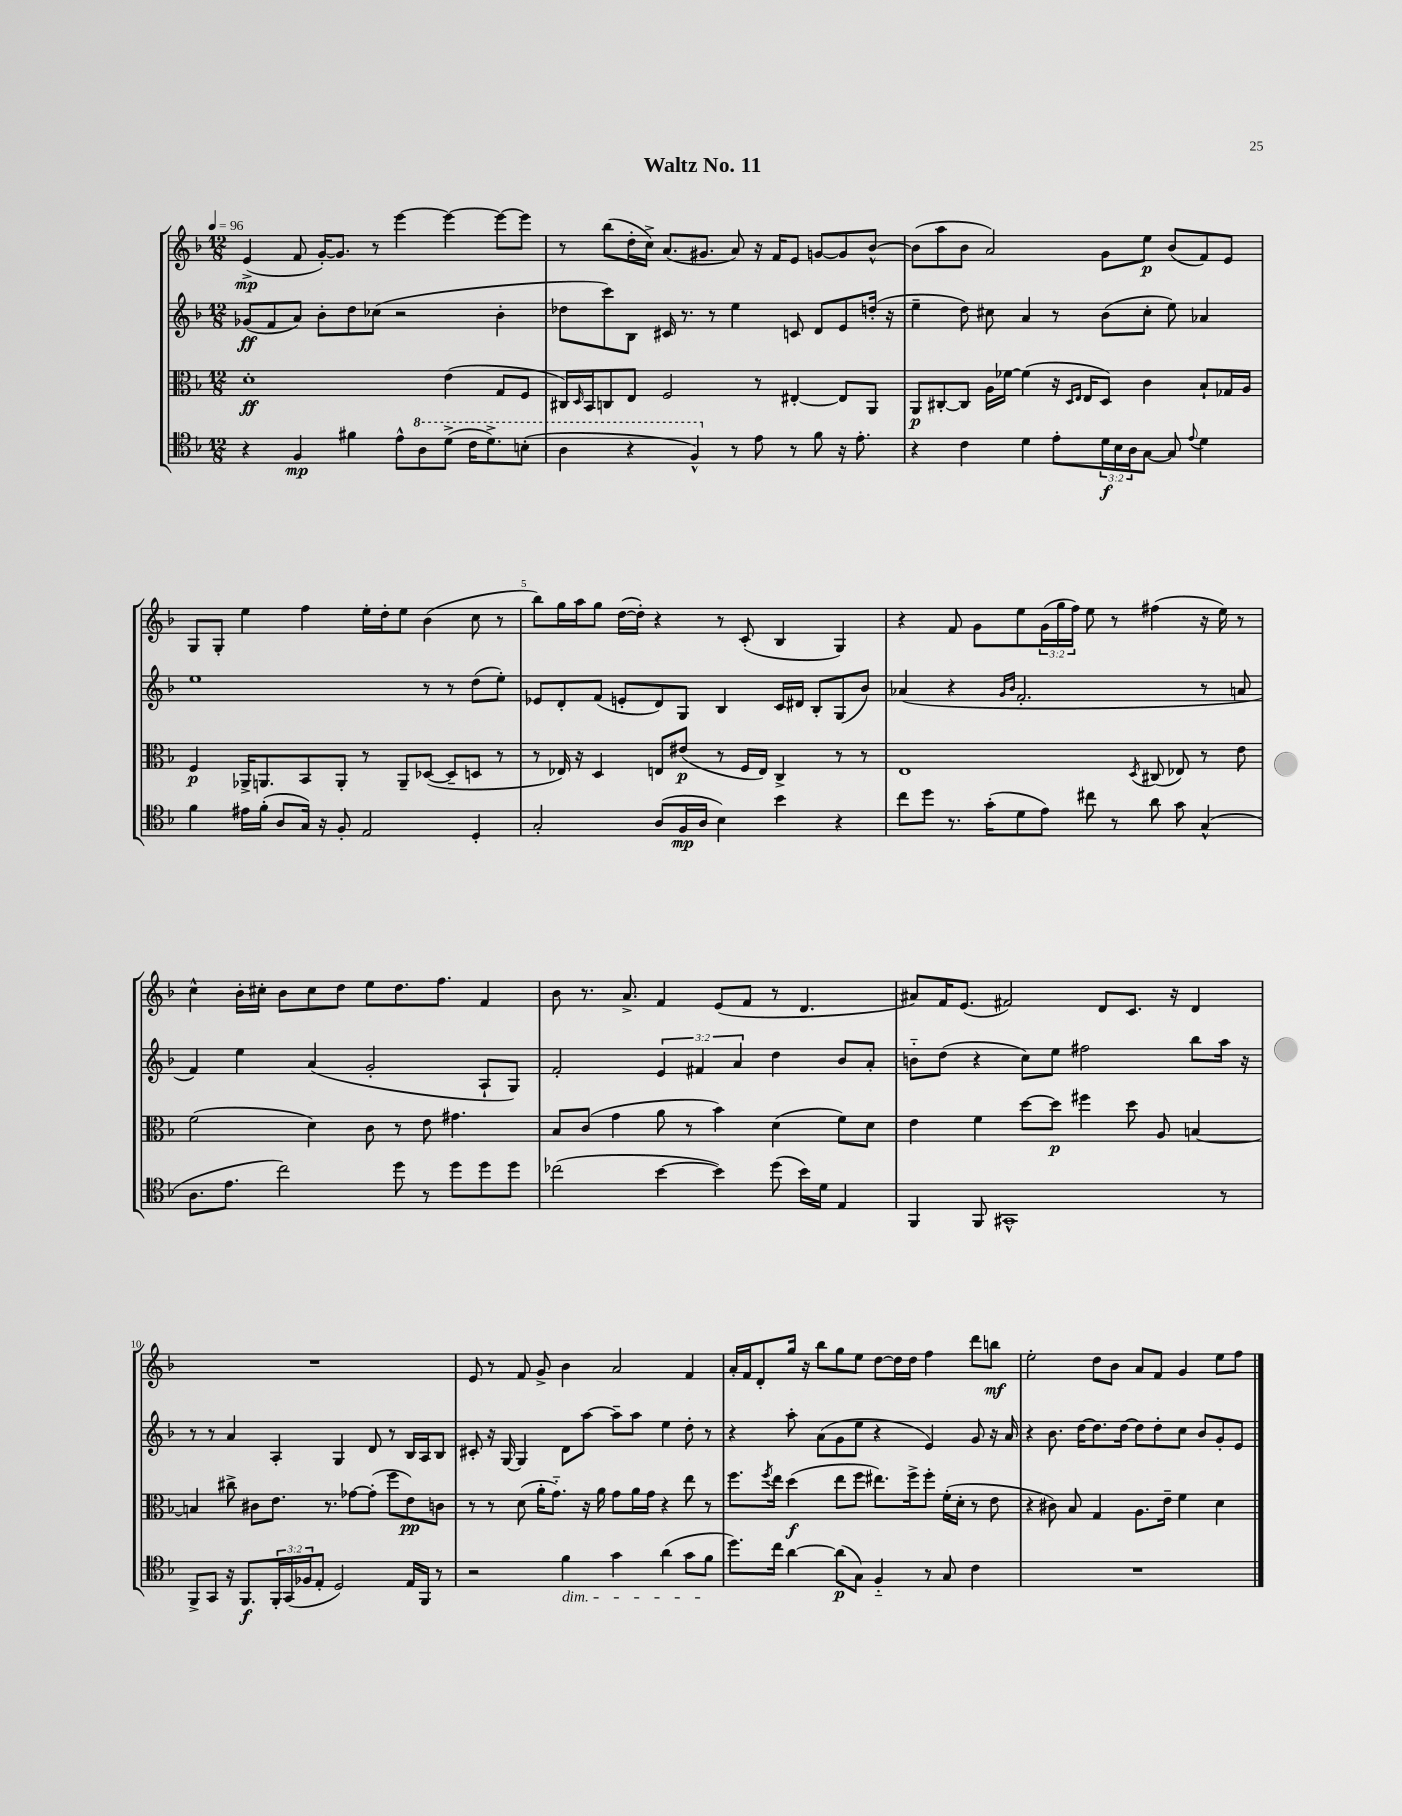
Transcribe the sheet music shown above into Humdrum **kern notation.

**kern	**kern	**kern	**kern
*staff4	*staff3	*staff2	*staff1
*clefC4	*clefC3	*clefG2	*clefG2
*k[b-]	*k[b-]	*k[b-]	*k[b-]
*M12/8	*M12/8	*M12/8	*M12/8
*MM96	*MM96	*MM96	*MM96
4r	1d'	(8g-	(4e^
.	.	8f	.
4F	.	8a)	8f
.	.	8b-'	[16g')
.	.	.	8.g]
4f#	.	8dd	.
.	.	(8cc-	8r
8e^^	.	2r	[4eee
8a	.	.	.
(8dd^	(4e	.	4eee_
16cc	.	.	.
8.dd^)	.	.	.
.	8G	4b-'	8eee_
(8b'	8F	.	8eee]
=	=	=	=
4a	16C#)	8dd-	8r
.	16qqD	.	.
.	16BB-	.	.
.	8C	8ccc)	(8bb-
4r	8E	8B-	16dd'
.	.	.	16cc^)
.	2F	16c#	(8.a
.	.	8.r	.
4f^^)	.	.	.
.	.	.	8.g#
.	.	8r	.
8r	.	4ee	8a)
8e	8r	.	16r
.	.	.	16f
8r	[4E#'	8c	8e
8f	.	8d	[8g
16r	8E#]	8e	8g]
8.e'	.	.	.
.	8AA	(16dd'	[8b-^^
.	.	16r	.
=	=	=	=
4r	8AA	4ee~	(8b-]
.	[8C#'	.	8aa
4c	8C#]	8dd)	8b-
.	16A	8cc#	2a)
.	[16f-	.	.
4d	(4f-]	4a	.
8e'	16r	8r	.
.	16qqD	.	.
.	16qqE	.	.
.	16E	.	.
24d	8D)	(8b-	8g
24B-	.	.	.
24A	.	.	.
[8G	4c	8cc#'	8ee
8G]	.	8ee)	(8b-
8qqe	.	.	.
4d	8B-`	4a-	8f)
.	16G-	.	8e
.	16A	.	.
=	=	=	=
4f	4F	1ee	8G
.	.	.	8G'
16e#	16AA-^	.	4ee
(16f'	8.AA	.	.
8A	.	.	.
16G)	8BB-	.	4ff
16r	.	.	.
8F'	8AA'	.	.
2E	8r	.	16ee'
.	.	.	16dd'
.	8AA~	.	8ee
.	([8D-	8r	(4b-
.	8D-~]	8r	.
4D'	8D	(8dd	8cc
.	8r	8ee')	8r
=	=	=	=
2G'	8r	8e-	8bb-)
.	16E-)	8d'	16gg
.	16r	.	16aa
.	4D	(8f	8gg
.	.	8e'	([16dd
.	.	.	16dd'])
(8A	8E	8d)	4r
16F	(8e#	8G	.
16A	.	.	.
4B-)	8r	4B-	8r
.	16F	.	(8c'
.	16E)	.	.
4b-	4C^	16c	4B-
.	.	16d#	.
.	.	8B-'	.
4r	8r	(8G	4G)
.	8r	8b-)	.
=	=	=	=
8cc	1E	(4a-	4r
8dd	.	.	.
8.r	.	4r	8f
.	.	.	8g
(16g'	.	.	.
.	.	16qqg	.
.	.	16qqb-	.
8d	.	2.f'	8ee
8e)	.	.	(24g
.	.	.	24gg
.	.	.	24ff)
8cc#	.	.	8ee
8r	.	.	8r
.	8qD	.	.
8a	(8C#	.	(4ff#
8g	8E-)	.	.
(4G^^	8r	8r	16r
.	.	.	16ee)
.	8e	8a	8r
=	=	=	=
8.A	(2f	4f)	4cc^^
8.e	.	.	.
.	.	4ee	16b-'
.	.	.	16cc#'
2cc)	.	.	8b-
.	4d)	(4a	8cc#
.	.	.	8dd
.	8c	2g'	8ee
8dd	8r	.	8.dd
8r	8e	.	.
.	.	.	8.ff
8dd	4.g#	.	.
8dd	.	8A`	4f
8dd	.	8G)	.
=	=	=	=
(2cc-	8B-	2f'	8b-
.	(8c	.	8.r
.	4g	.	.
.	.	.	8.a^
[4b-	8a	6e	4f
.	8r	.	.
.	.	6f#	.
4b-])	4b-)	.	(8e
.	.	6a	.
.	.	.	8f
(8dd	(4d	4dd	8r
16b-)	.	.	4.d
16d	.	.	.
4E	8f)	8b-	.
.	8d	8a'	.
=	=	=	=
4FF	4e	8b'~	8a#)
.	.	(8dd	16f
.	.	.	(8.e
8FF	4f	4r	.
1GG#^^	.	.	2f#)
.	[8dd	8cc)	.
.	8dd]	8ee	.
.	4ff#	2ff#	.
.	.	.	8d
.	8dd	.	8.c
.	8A	.	.
.	.	.	16r
.	[4B	8bb-	4d
8r	.	16aa	.
.	.	16r	.
=	=	=	=
8FF^	4B]	8r	1.r
8GG	.	8r	.
16r	8cc#^	4a	.
8.FF	.	.	.
.	8c#	.	.
24FF'	8.e	4A'	.
(24GG	.	.	.
24F-	.	.	.
8E'	.	.	.
.	8.r	.	.
2D)	.	4G	.
.	[8g-	.	.
.	(8g-']	8d	.
.	8ff	8r	.
16E	8e)	16B-	.
16FF	.	16A	.
8r	8c	8B-	.
=	=	=	=
2r	8r	8c#'	8e
.	8r	16r	8r
.	.	[16G	.
.	(8d	4G]	8f
.	16a'	.	8g^
.	8.g'~)	.	.
4f	.	8d	4b-
.	16r	[8aa	.
.	16a	.	.
4g	8g	8aa~]	2a
.	16a	8aa	.
.	16g	.	.
(4a	4r	4ee	.
8g	8ee	8dd'	4f
8f	8r	8r	.
=	=	=	=
8.dd)	8.ff	4r	16a'
.	.	.	16f
.	.	.	8d'
.	8qff	.	.
16cc	16ee	.	.
[4a	(4dd	8aa'	16gg
.	.	.	16r
.	.	(8a	8bb-
(8a]	8ee	8g	8gg
8G)	8ff	8ee	8ee
4F'~	8.ee#)	4r	[8dd
.	.	.	16dd]
.	16ff^	.	16dd
8r	8ff'	4e)	4ff
8G	(16f'	.	.
.	16d'	.	.
4c	8r	8g	8ddd
.	8e	16r	8bb
.	.	16a	.
=	=	=	=
1.r	4r	4r	2ee'
.	8c#)	8.b-	.
.	8B-	.	.
.	.	[16dd	.
.	4G	8.dd]	8dd
.	.	.	8b-
.	.	[16dd	.
.	8.A	8dd]	8a
.	.	8dd'	8f
.	16e~	.	.
.	4f	8cc	4g
.	.	8b-	.
.	4d	8g'	8ee
.	.	8e	8ff
==	==	==	==
*-	*-	*-	*-
